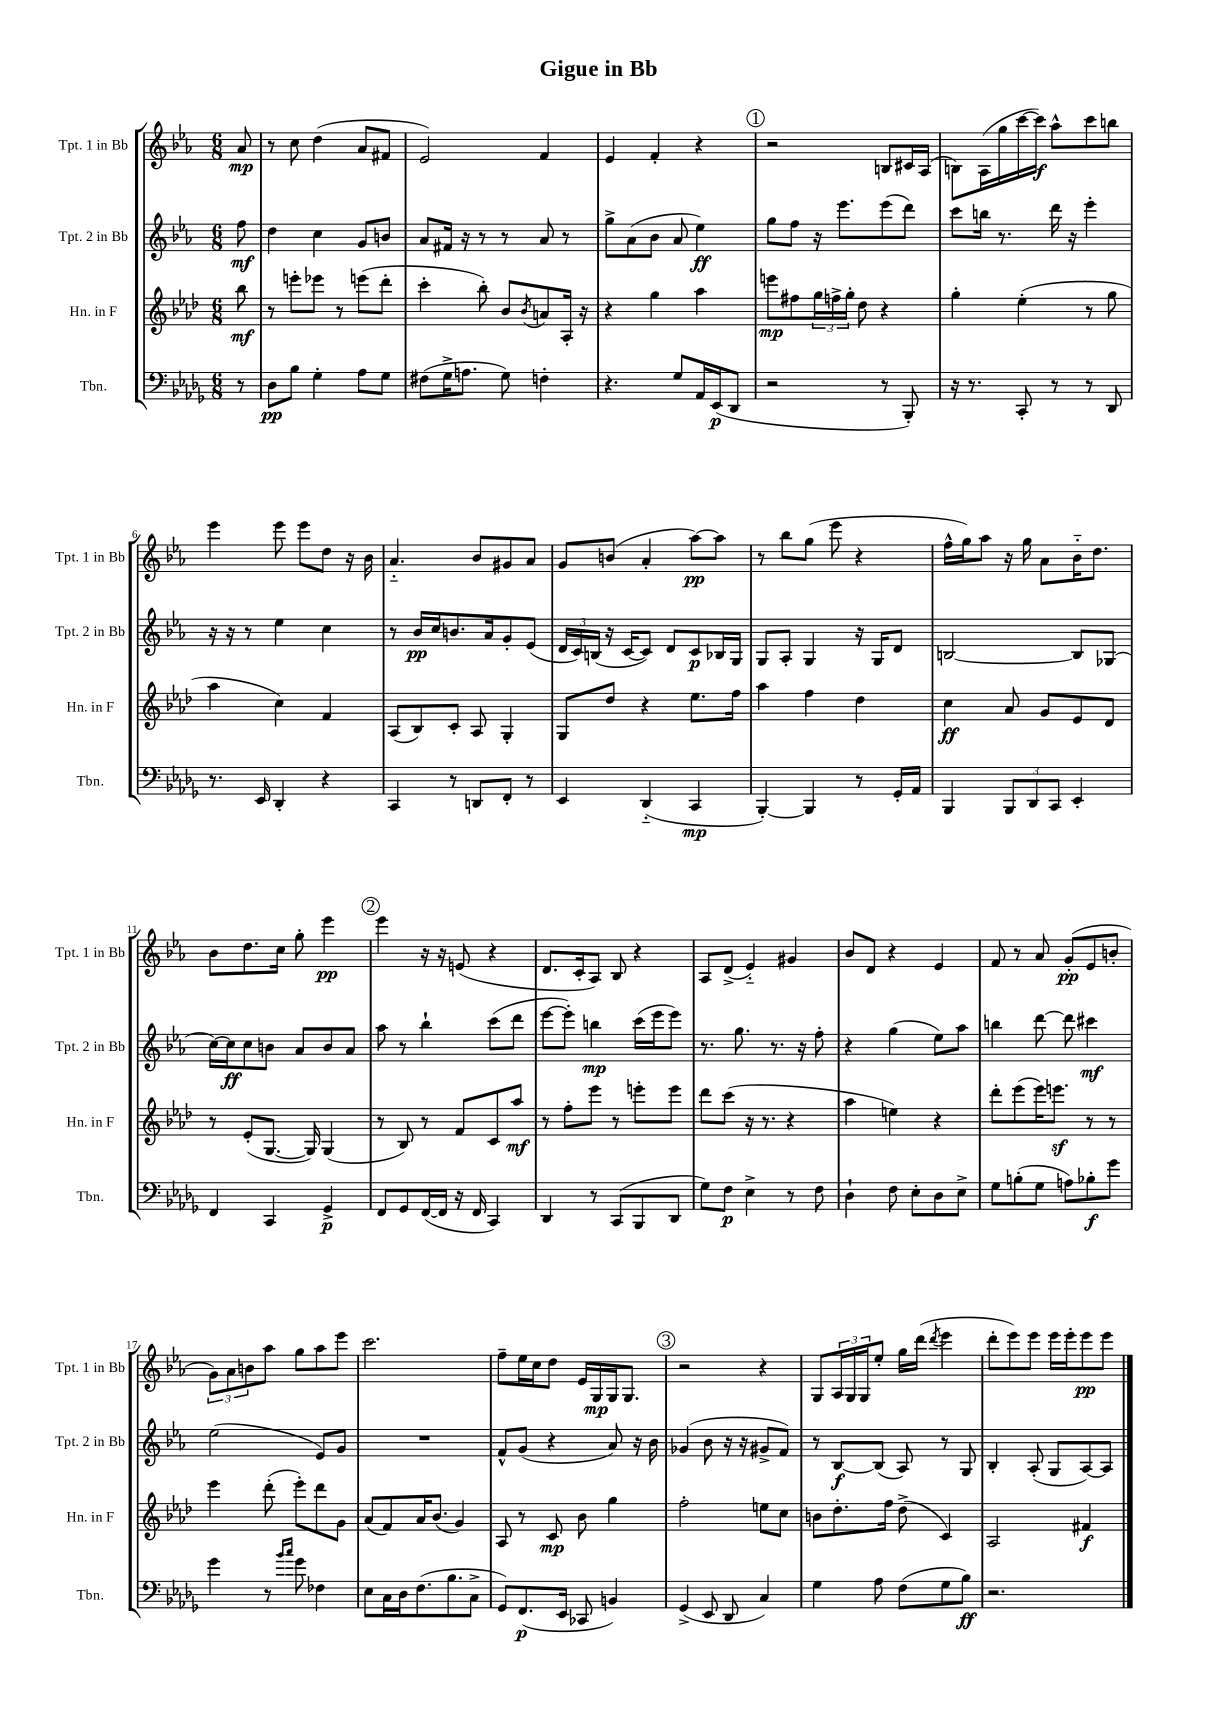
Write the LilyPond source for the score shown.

\header { title = "Gigue in Bb" }
<<
\new StaffGroup <<
\new Staff = "s0" \with { instrumentName = "Tpt. 1 in Bb" shortInstrumentName = "Tpt. 1 in Bb" } {
    \clef treble \key ees \major \numericTimeSignature \time 6/8 \partial 8
    aes'8\mp |
    r8 c''8 d''4( aes'8 fis'8 |
    ees'2) f'4 |
    ees'4 f'4-. r4 |
    \mark \markup { \circle "1" } r2 b8 cis'16 aes16( |
    b8) aes16( g''16 c'''16~ c'''16\f) aes''8-^ c'''8 b''8 |
    ees'''4 ees'''8 ees'''8 d''8 r16 bes'16 |
    aes'4.-_ bes'8 gis'8 aes'8 |
    g'8 b'8( aes'4-. aes''8~\pp) aes''8 |
    r8 bes''8 g''8( ees'''8 r4 |
    f''16-^ g''16) aes''8 r16 g''16 aes'8 bes'16-_ d''8. |
    bes'8 d''8. c''16 g''8-. ees'''4\pp |
    \mark \markup { \circle "2" } ees'''4 r16 r16 e'8( r4 |
    d'8. c'16-. aes8) bes8 r4 |
    aes8 d'8->( ees'4-_) gis'4 |
    bes'8 d'8 r4 ees'4 |
    f'8 r8 aes'8 g'8-.\pp( ees'8 b'8-. |
    \tuplet 3/2 { g'8) aes'8 b'8 } aes''8 g''8 aes''8 ees'''8 |
    c'''2. |
    f''8-- ees''16 c''16 d''8 ees'16 g16\mp g16 g8. |
    \mark \markup { \circle "3" } r2 r4 |
    g8 \tuplet 3/2 { aes16 g16 g16 } ees''8-. g''16 d'''16( \acciaccatura { d'''8 } ees'''4 |
    d'''8-. ees'''8) ees'''8 ees'''16 ees'''16-. ees'''8\pp ees'''8 \bar "|." |
}
\new Staff = "s1" \with { instrumentName = "Tpt. 2 in Bb" shortInstrumentName = "Tpt. 2 in Bb" } {
    \clef treble \key ees \major \numericTimeSignature \time 6/8 \partial 8
    f''8\mf |
    d''4 c''4 g'8 b'8 |
    aes'8 fis'16 r16 r8 r8 aes'8 r8 |
    g''8-> aes'8( bes'8 aes'8 ees''4\ff) |
    \mark \markup { \circle "1" } g''8 f''8 r16 ees'''8. ees'''8( d'''8) |
    c'''8 b''16 r8. d'''16 r16 ees'''4-. |
    r16 r16 r8 ees''4 c''4 |
    r8 bes'16\pp c''16 b'8. aes'16 g'8-. ees'8( |
    \tuplet 3/2 { d'16 c'16) b16( } r16 c'16~ c'8) d'8 c'8\p bes16 g16 |
    g8 aes8-. g4 r16 g16 d'8 |
    b2~ b8 ges8( |
    c''16~) c''16\ff c''8 b'8 aes'8 b'8 aes'8 |
    \mark \markup { \circle "2" } aes''8 r8 bes''4-! c'''8( d'''8 |
    ees'''8~ ees'''8-.) b''4\mp c'''16( ees'''16 ees'''8) |
    r8. g''8. r8. r16 f''8-. |
    r4 g''4( ees''8) aes''8 |
    b''4 d'''8~ d'''8 cis'''4\mf |
    ees''2( ees'8) g'8 |
    R2. |
    f'8-^ g'8( r4 aes'8) r16 bes'16 |
    \mark \markup { \circle "3" } ges'4( bes'8 r16 r16 gis'8-> f'8) |
    r8 bes8~\f bes8( aes8) r8 g8 |
    bes4-. aes8-.( g8 aes8~) aes8 \bar "|." |
}
\new Staff = "s2" \with { instrumentName = "Hn. in F" shortInstrumentName = "Hn. in F" } {
    \clef treble \key aes \major \numericTimeSignature \time 6/8 \partial 8
    bes''8\mf |
    r8 e'''8-. ees'''8 r8 e'''8( des'''8-. |
    c'''4-. bes''8-.) bes'8 \acciaccatura { bes'8 } a'8 aes16-. r16 |
    r4 g''4 aes''4 |
    \mark \markup { \circle "1" } e'''8\mp fis''8 \tuplet 3/2 { g''16 f''16-> g''16-. } des''8 r4 |
    g''4-. ees''4-.( r8 g''8 |
    aes''4 c''4) f'4 |
    aes8( bes8) c'8-. aes8 g4-. |
    g8 des''8 r4 ees''8. f''16 |
    aes''4 f''4 des''4 |
    c''4\ff aes'8 g'8 ees'8 des'8 |
    r8 ees'8-.( g8.~ g16) g4( |
    \mark \markup { \circle "2" } r8 bes8) r8 f'8 c'8 aes''8\mf |
    r8 f''8-. ees'''8 r8 e'''8-. e'''8 |
    des'''8 c'''8( r16 r8. r4 |
    aes''4 e''4) r4 |
    des'''8-. ees'''8( ees'''16) e'''8.\sf r8 r8 |
    ees'''4 des'''8-.( ees'''8-.) des'''8 g'8 |
    aes'8( f'8) aes'16 bes'8.( g'4) |
    aes8 r8 c'8\mp bes'8 g''4 |
    \mark \markup { \circle "3" } f''2-. e''8 c''8 |
    b'8 des''8.-. f''16 des''8->( c'4) |
    aes2 fis'4\f \bar "|." |
}
\new Staff = "s3" \with { instrumentName = "Tbn." shortInstrumentName = "Tbn." } {
    \clef bass \key des \major \numericTimeSignature \time 6/8 \partial 8
    r8 |
    des8\pp bes8 ges4-. aes8 ges8 |
    fis8( ges16-> a8. ges8) f4-. |
    r4. ges8 aes,16 ees,16\p( des,8 |
    \mark \markup { \circle "1" } r2 r8 bes,,8-.) |
    r16 r8. c,8-. r8 r8 des,8 |
    r8. ees,16 des,4-. r4 |
    c,4 r8 d,8 f,8-. r8 |
    ees,4 des,4-_( c,4\mp |
    bes,,4~-.) bes,,4 r8 ges,16-. aes,16 |
    bes,,4 \tuplet 3/2 { bes,,8 des,8 c,8 } ees,4-. |
    f,4 c,4 ges,4->\p |
    \mark \markup { \circle "2" } f,8 ges,8 f,16~( f,16 r16 f,16 c,4) |
    des,4 r8 c,8( bes,,8 des,8 |
    ges8) f8\p ees4-> r8 f8 |
    des4-! f8 ees8-. des8 ees8-> |
    ges8 b8-.( ges8 a8) bes8-.\f ges'8 |
    ges'4 r8 \grace { bes'16 c''16 } ges'8 fes4 |
    ees8 c16 des16 f8.( bes8. c8-> |
    ges,8) f,8.\p( ees,16 ces,8 b,4) |
    \mark \markup { \circle "3" } ges,4->( ees,8 des,8 c4) |
    ges4 aes8 f8( ges8 bes8\ff) |
    r2. \bar "|." |
}
>>
>>
